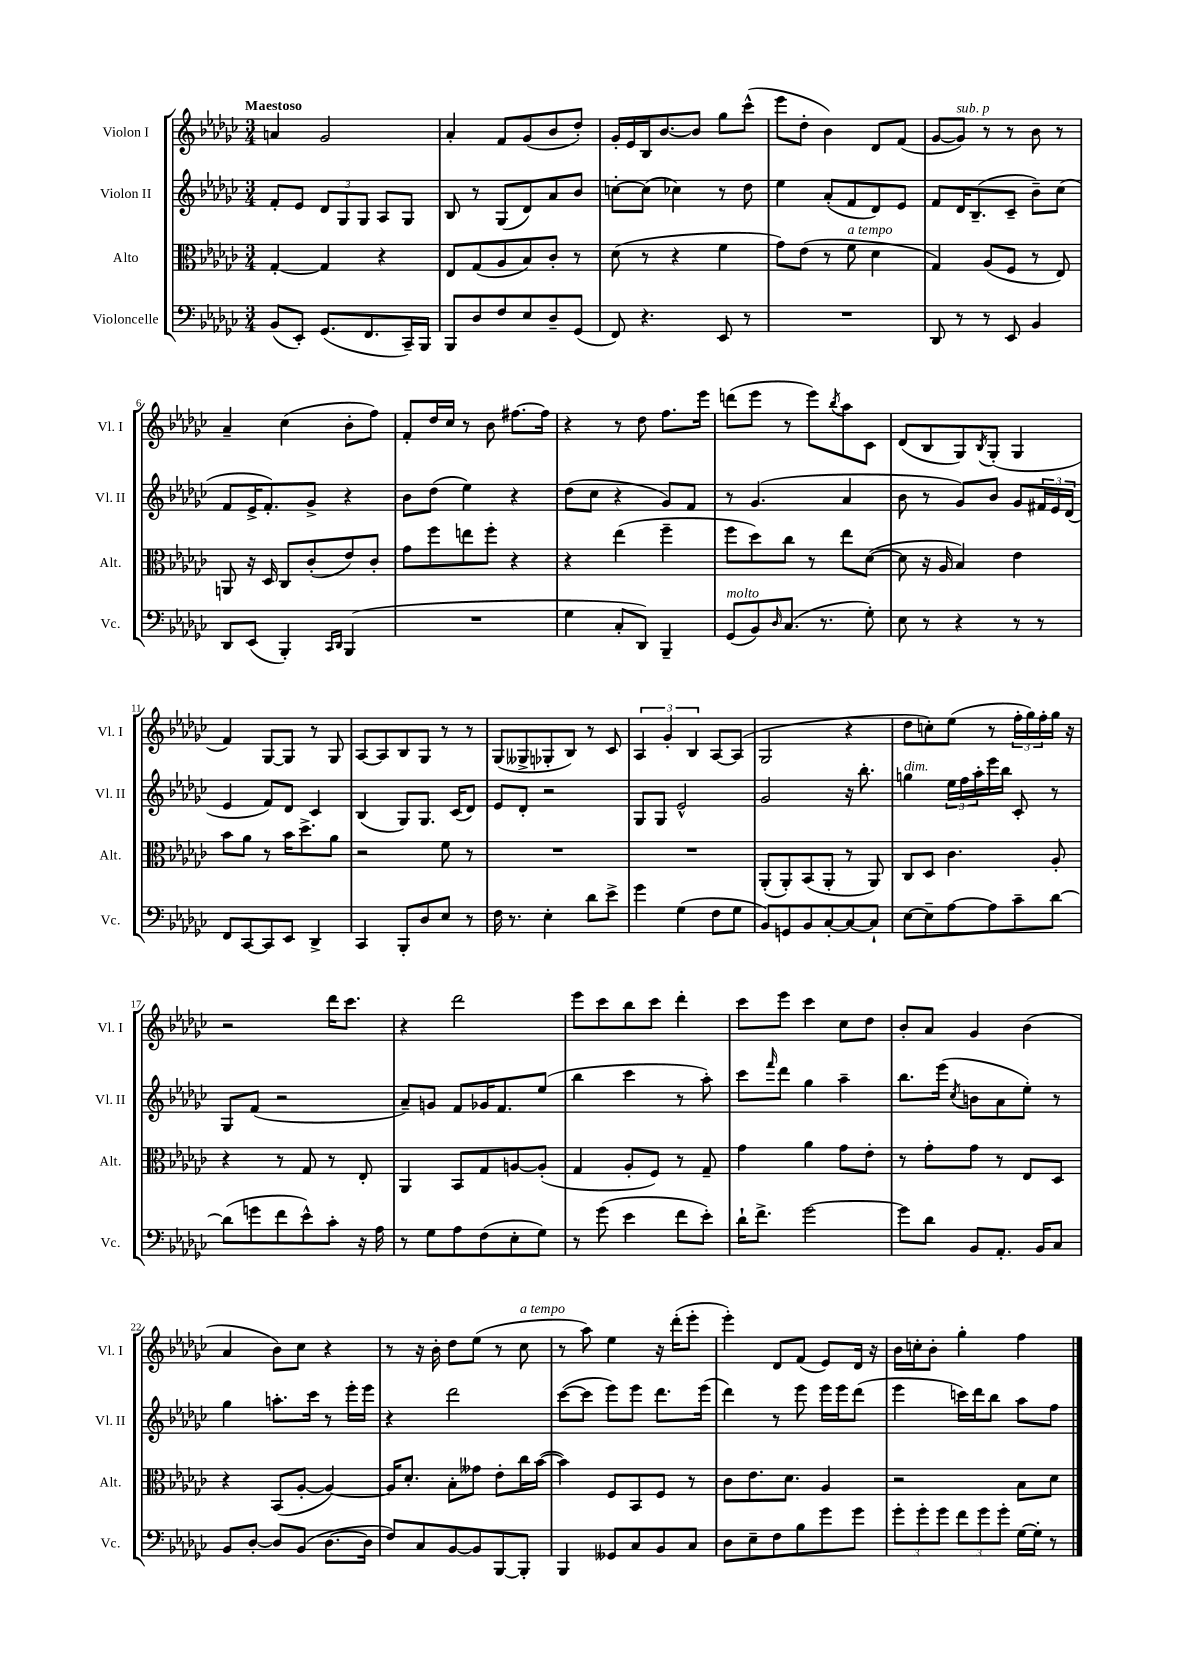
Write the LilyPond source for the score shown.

<<
\new StaffGroup <<
\new Staff = "s0" \with { instrumentName = "Violon I" shortInstrumentName = "Vl. I" } {
    \clef treble \key ges \major \numericTimeSignature \time 3/4 \tempo "Maestoso"
    a'4 ges'2 |
    aes'4-. f'8 ges'8( bes'8 des''8-.) |
    ges'16-. ees'16 bes16 bes'8.~ bes'8 ges''8 ces'''8-^( |
    ees'''8 des''8-. bes'4) des'8 f'8( |
    ges'8~ ges'8^\markup { \italic "sub. p" }) r8 r8 bes'8 r8 |
    aes'4-- ces''4( bes'8-. f''8) |
    f'8-. des''16 ces''16 r8 bes'8 fis''8.~ fis''16 |
    r4 r8 des''8 f''8. ees'''16 |
    d'''8( ees'''8 r8 ees'''8) \acciaccatura { bes''8 } aes''8 ces'8 |
    des'8( bes8 ges8) \acciaccatura { bes8 } ges8-.( ges4 |
    f'4) ges8~ ges8 r8 ges8 |
    aes8~ aes8 bes8 ges8 r8 r8 |
    ges8( geses8-> ges8-. bes8) r8 ces'8 |
    \tuplet 3/2 { aes4 ges'4-. bes4 } aes8~ aes8( |
    ges2 r4 |
    des''8 c''8-.) ees''8( r8 \tuplet 3/2 { f''16-. ges''16) f''16-. } ges''16 r16 |
    r2 des'''16 ces'''8. |
    r4 des'''2 |
    ees'''8 ces'''8 bes''8 ces'''8 des'''4-. |
    ces'''8 ees'''8 ces'''4 ces''8 des''8 |
    bes'8-. aes'8 ges'4 bes'4( |
    aes'4 bes'8) ces''8 r4 |
    r8 r16 bes'16-. des''8 ees''8( r8 ces''8^\markup { \italic "a tempo" } |
    r8 aes''8) ees''4 r16 des'''16-.( ees'''8-. |
    ees'''4-.) des'8 f'8( ees'8) des'16 r16 |
    bes'16 c''16-. bes'8-. ges''4-. f''4 \bar "|." |
}
\new Staff = "s1" \with { instrumentName = "Violon II" shortInstrumentName = "Vl. II" } {
    \clef treble \key ges \major \numericTimeSignature \time 3/4
    f'8-. ees'8 \tuplet 3/2 { des'8 ges8 ges8 } aes8 ges8 |
    bes8 r8 ges8( des'8) aes'8 bes'8 |
    c''8~-. c''8( ces''4) r8 des''8 |
    ees''4 aes'8-.( f'8 des'8) ees'8 |
    f'8 des'16 bes8.--( ces'8-- bes'8--) ces''8( |
    f'8 ees'16-> f'8.-.) ges'8-> r4 |
    bes'8 des''8( ees''4) r4 |
    des''8( ces''8 r4 ges'8) f'8 |
    r8 ges'4.( aes'4 |
    bes'8 r8 ges'8) bes'8 ges'8 \tuplet 3/2 { fis'16 ees'16 des'16( } |
    ees'4 f'8) des'8 ces'4 |
    bes4( ges8) ges8. ces'16( des'8) |
    ees'8 des'8-. r2 |
    ges8 ges8 ees'2-^ |
    ges'2 r16 bes''8.-. |
    g''4^\markup { \italic "dim." } \tuplet 3/2 { ees''16 f''16 aes''16-. } ees'''16 bes''16 ces'8-. r8 |
    ges8 f'8( r2 |
    aes'8--) g'8 f'8 ges'16 f'8. ees''8( |
    bes''4 ces'''4 r8 aes''8-.) |
    ces'''8 \grace { f'''16 } des'''8 ges''4 aes''4-- |
    bes''8. ees'''16( \acciaccatura { ces''8 } b'8 aes'8 ees''8-.) r8 |
    ges''4 a''8.-. ces'''16 r8 ees'''16-. ees'''16 |
    r4 des'''2 |
    ces'''8~( ces'''8 ees'''8) ees'''8 des'''8. ees'''16( |
    des'''4) r8 ees'''8 ees'''16 ees'''16 des'''8( |
    ees'''4 c'''16) des'''16 bes''8 aes''8 f''8 \bar "|." |
}
\new Staff = "s2" \with { instrumentName = "Alto" shortInstrumentName = "Alt." } {
    \clef alto \key ges \major \numericTimeSignature \time 3/4
    ges4~-. ges4 r4 |
    ees8 ges8( aes8 bes8) ces'8-. r8 |
    des'8( r8 r4 f'4 |
    ges'8) ees'8( r8 f'8^\markup { \italic "a tempo" } des'4 |
    ges4) aes8( f8 r8 ees8) |
    a,8 r16 des16 ces8 ces'8-.( ees'8) ces'8-. |
    ges'8 f''8 e''8 f''8-. r4 |
    r4 ees''4( f''4-- |
    f''8 des''8) ces''8 r8 ees''8 des'8~( |
    des'8 r16 aes16 bes4) ees'4 |
    bes'8 aes'8 r8 bes'16 des''8.-> aes'8 |
    r2 f'8 r8 |
    R2. |
    R2. |
    aes,8-.( aes,8-.) bes,8( aes,8-. r8 aes,8) |
    ces8 des8 ces'4. aes8-. |
    r4 r8 ges8 r8 ees8-. |
    aes,4 bes,8 ges8 a8~ a8-.( |
    ges4 aes8-. f8) r8 ges8-- |
    ges'4 aes'4 ges'8 ees'8-. |
    r8 ges'8-. ges'8 r8 ees8 des8 |
    r4 bes,8( aes8~-. aes4~) |
    aes16 des'8.-. bes8-. geses'8 ees'8-. ces''16 bes'16~( |
    bes'4) f8 bes,8 f8 r8 |
    ces'8 ees'8. des'8. aes4 |
    r2 bes8 des'8 \bar "|." |
}
\new Staff = "s3" \with { instrumentName = "Violoncelle" shortInstrumentName = "Vc." } {
    \clef bass \key ges \major \numericTimeSignature \time 3/4
    bes,8( ees,8-.) ges,8.( f,8. ces,16--) bes,,16 |
    bes,,8 des8 f8 ees8 des8-- ges,8( |
    f,8) r4. ees,8 r8 |
    R2. |
    des,8 r8 r8 ees,8 bes,4 |
    des,8 ees,8( bes,,4-.) \grace { ces,16 des,16 } bes,,4( |
    R2. |
    ges4 ces8-. des,8) bes,,4-- |
    ges,8^\markup { \italic "molto" }( bes,8) \grace { des16 } ces8.( r8. ges8-.) |
    ees8 r8 r4 r8 r8 |
    f,8 ces,8~ ces,8 ees,8 des,4-> |
    ces,4 bes,,8-. des8 ees8 r8 |
    f16 r8. ees4-. des'8 ees'8-> |
    ges'4 ges4( f8 ges8 |
    bes,8) g,8 bes,8 ces8~-. ces8~ ces8-! |
    ees8~ ees8-- aes8~ aes8 ces'8-- des'8~ |
    des'8( g'8 f'8 ees'8-^) ces'8-. r16 aes16 |
    r8 ges8 aes8 f8( ees8-. ges8) |
    r8 ges'8( ees'4 f'8 ees'8-.) |
    des'16-! f'8.-> ges'2~ |
    ges'8 des'8 bes,8 aes,8.-. bes,16 ces8 |
    bes,8 des8~-. des8 bes,8( des8.~ des16 |
    f8) ces8 bes,8~ bes,8 bes,,8~ bes,,8-. |
    bes,,4 geses,8 ces8 bes,8 ces8 |
    des8 ees8-- f8 bes8 ges'8 ges'8 |
    \tuplet 3/2 { ges'8-. ges'8-. ges'8 } \tuplet 3/2 { f'8 ges'8 ges'8-. } ges16~ ges16-. r8 \bar "|." |
}
>>
>>
